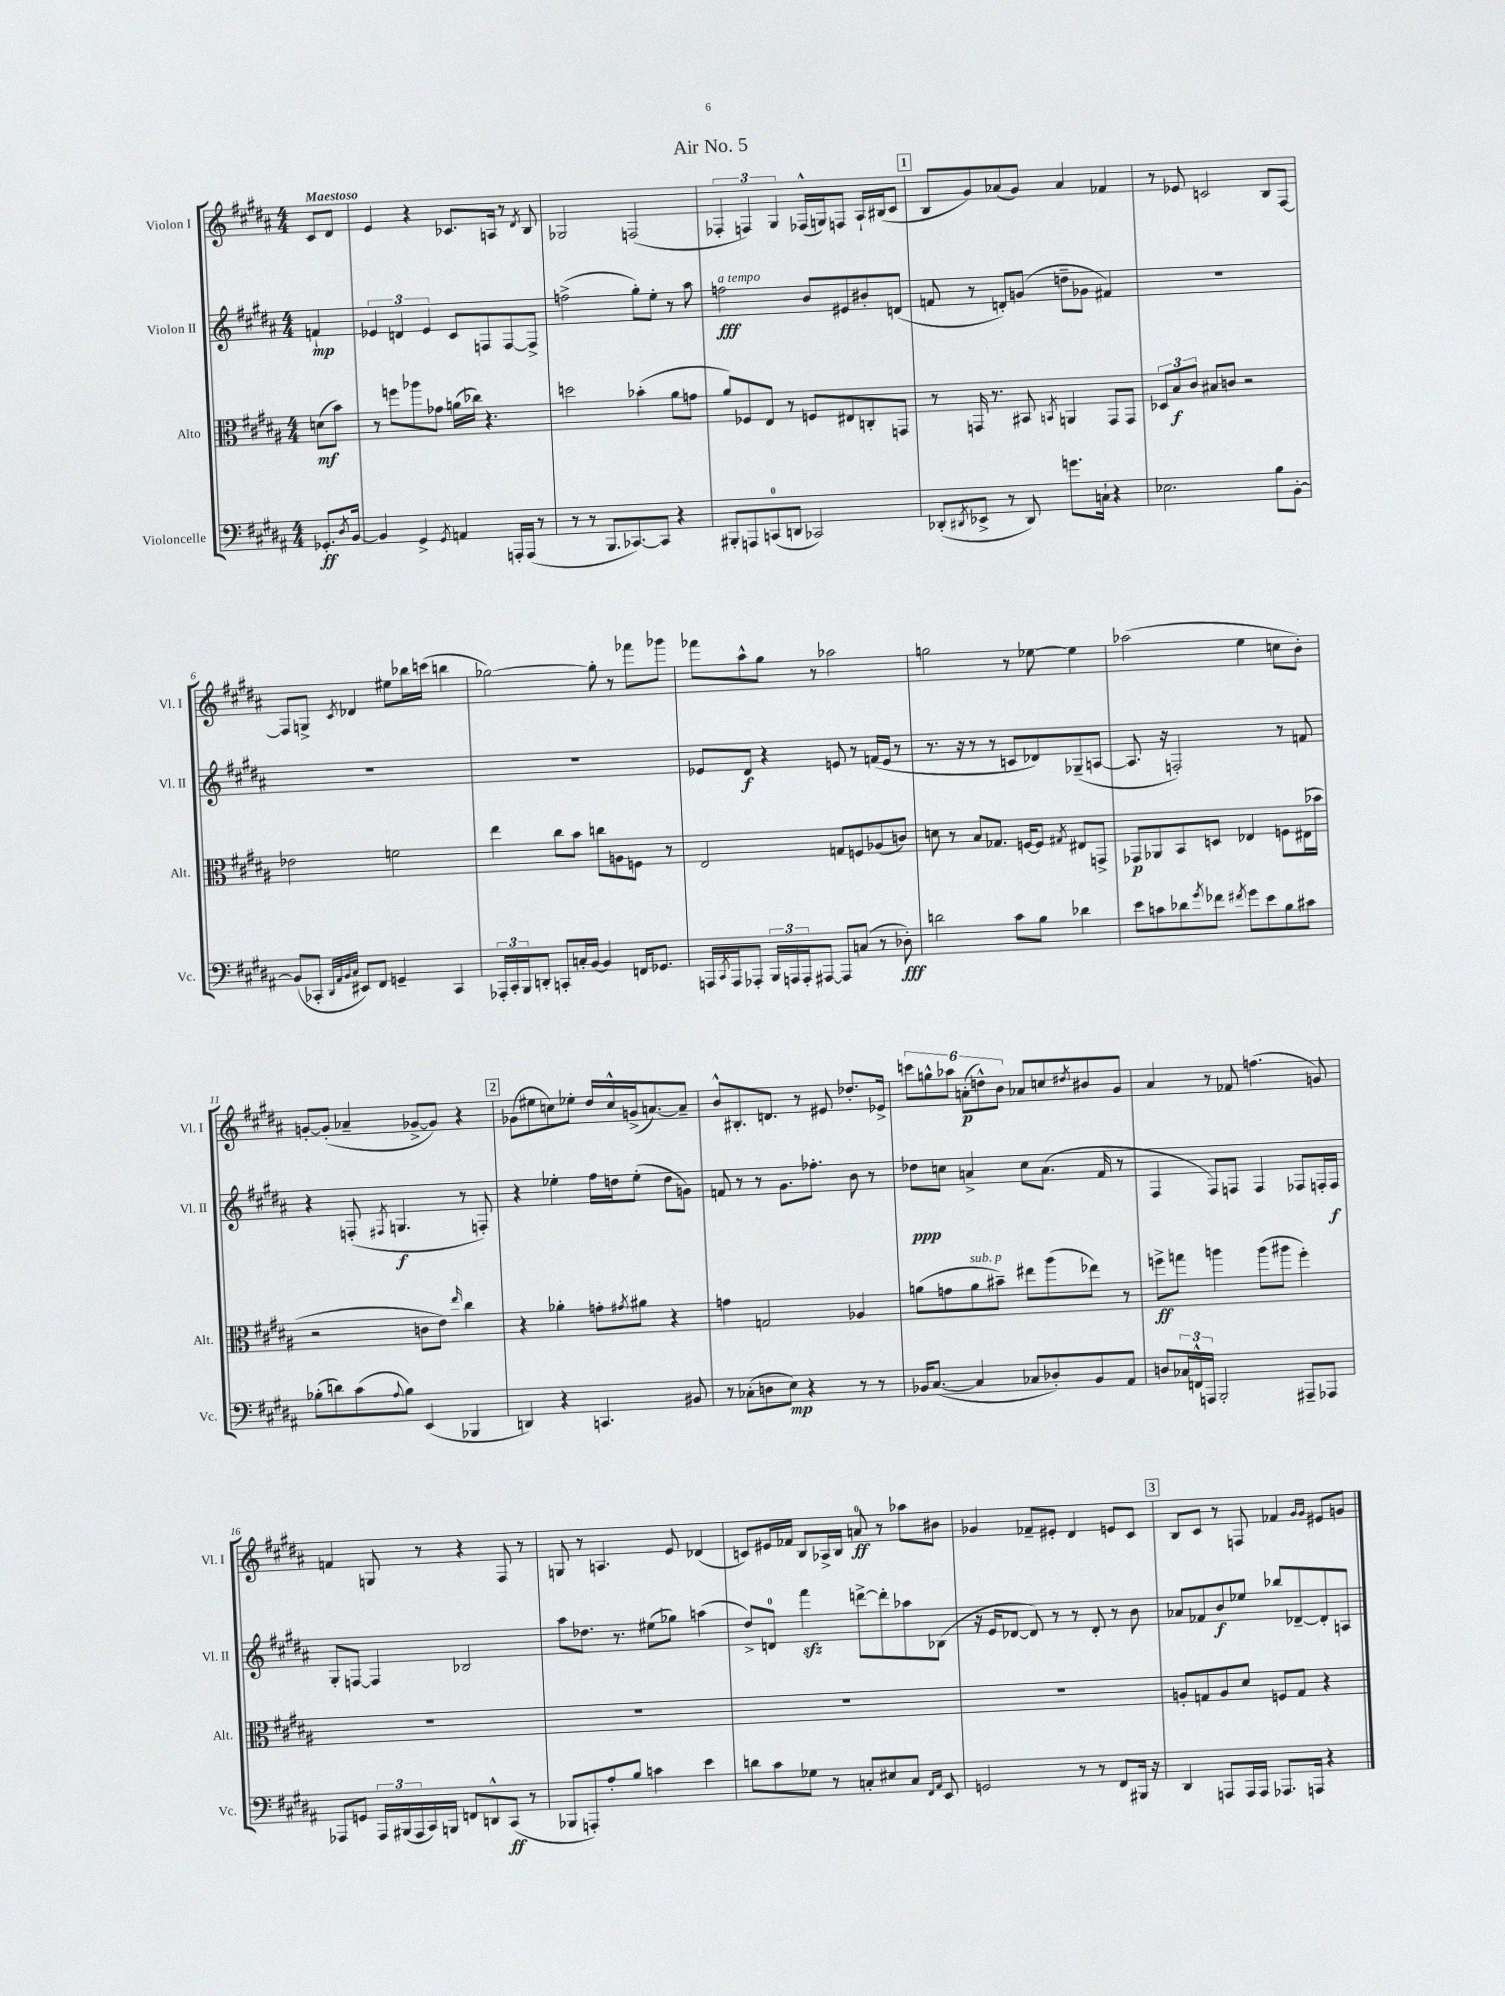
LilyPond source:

\header { title = "Air No. 5" }
<<
\new StaffGroup <<
\new Staff = "s0" \with { instrumentName = "Violon I" shortInstrumentName = "Vl. I" } {
    \clef treble \key b \major \numericTimeSignature \time 4/4 \partial 4 \tempo "Maestoso"
    cis'8 dis'8 |
    e'4 r4 ces'8. a16 r8 \acciaccatura { dis'8 } b8 |
    ges2 f2( |
    \tuplet 3/2 { fes4-. f4) gis4 } fes16-^( g16) f8 ais16-! bis16( cis'8 |
    \mark \markup { \box "1" } b8 gis'8) aes'8( gis'8) aes'4 fes'4 |
    r8 ees'8 c'2 b8 fis8~ |
    fis8 g8-> \acciaccatura { cis'8 } des'4 eis''8 bes''16 c'''16( b''4 |
    ges''2~) ges''8-. r8 fes'''8 ges'''8 |
    fes'''8 ais''8-^ gis''8 r8 aes''2 |
    g''2 r8 ees''8~ ees''4 |
    aes''2( e''4 c''8 b'8-.) |
    g'8~-. g'8-.( aes'4-- ges'8~-> ges'8) r4 |
    \mark \markup { \box "2" } ges'8( eis''8 c''8) ees''8-. dis''16 c''16-^ g'16->( a'8.~) a'8-- |
    b'8-^ bis8.-. d'8. r8 eis'8 des''8.-. ees'16-> |
    \tuplet 6/4 { c'''8 g''8-^ aes''8 a'8-.\p( d''8-^) b'8 } aes'8 c''8 \acciaccatura { dis''8 } bis'8 gis'8 |
    ais'4 r8 fes'8 f''4.( g'8) |
    f'4 g8 r8 r4 fis8 r8 |
    g8 r8 a4. e'8 des'4( |
    c'8) eis'16 fes'16 b8 aes16-> b16 a'8-0\ff r8 aes''8 bis'8 |
    ges'4 fes'8-- eis'8-. dis'4 e'8 cis'8 |
    \mark \markup { \box "3" } b8 cis'8 r8 f8 fes'4 \grace { gis'16 gis'16 } eis'8 g'8 \bar "|." |
}
\new Staff = "s1" \with { instrumentName = "Violon II" shortInstrumentName = "Vl. II" } {
    \clef treble \key b \major \numericTimeSignature \time 4/4 \partial 4
    f'4-!\mp |
    \tuplet 3/2 { ees'4 d'4 ees'4 } cis'8 f8 f8~ f8-> |
    f''2->( gis''8-.) e''8-. r8 ais''8 |
    f''2\fff^\markup { \italic "a tempo" } b'8 eis'8 bis'8-. d'8( |
    \mark \markup { \box "1" } f'8 r8 d'8-.) g'8( d''8-- ges'8 fis'4) |
    R1 |
    R1 |
    R1 |
    ees'8 dis'8\f r4 e'8 r8 f'16( e'16 r8 |
    r8. r16 r8 r8 c'8 des'8) ges8--( a8~ |
    a8. r16 f2-.) r8 f'8 |
    r4 f8-.( \acciaccatura { fis8 } g4.\f r8 f8-.) |
    \mark \markup { \box "2" } r4 ees''4-. fis''16 d''16 ees''8-.( d''8 g'8) |
    f'8 r8 r8 gis'8. fes''8.-. b'8 r8 |
    des''8\ppp c''8 a'4-> c''8 a'8.( fis'16 r8 |
    fis4 fis8) f8 f4 fes8 f16-. f16\f |
    gis8-. f8~ f4 bes2 |
    ais''8 des''8. r8. eis''8( ges''8) a''4( |
    dis''8->) d'8-0 fis'''4\sfz d'''8~-> d'''8-. aes''8 bes8( |
    r16 e'16 des'8~ des'8) r8 r8 des'8-. r8 b'8 |
    \mark \markup { \box "3" } aes'8 fes'8 b'8\f ees''8 bes''8 des'8~-- des'8-. a8 \bar "|." |
}
\new Staff = "s2" \with { instrumentName = "Alto" shortInstrumentName = "Alt." } {
    \clef alto \key b \major \numericTimeSignature \time 4/4 \partial 4
    d'8\mf( b'8) |
    r8 f''8 aes''8 ges'8 a'16( ces''16) r4. |
    d''2 bes'4-.( ais'8 g'8 |
    ais'8) fes8 e8 r8 f8 eis8 c8-. g,8 |
    \mark \markup { \box "1" } r8 g,16 r8. bis,8 \acciaccatura { b,8 } a,4 g,8 g,8 |
    \tuplet 3/2 { des8 b8\f cis'8 } bis8 c'8 r2 |
    ees'2 f'2 |
    e''4 cis''8 b'8 c''8 a8 f8 r8 |
    e2 g8 f8 aes8( c'8) |
    d'8 r8 b8 ges8. f16~ f8 \acciaccatura { gis8 } eis8 g,8-> |
    ges,8\p aes,8 b,8 d8 ees4 f8 eis16( bes'16 |
    r2 c'8 e'8) \grace { e''16 } cis''4 |
    \mark \markup { \box "2" } r4 aes'4-. g'8-. \acciaccatura { gis'8 } ais'8 r4 |
    g'4 g2 aes4 |
    a'8( g'8 a'8^\markup { \italic "sub. p" } bis'8--) eis''8 ais''8( ees''8) r8 |
    f''8->\ff g''8 a''4 a''8( ais''8 f''4-.) |
    R1 |
    R1 |
    R1 |
    R1 |
    \mark \markup { \box "3" } a8-. g8 a8 dis'8 f8 g8 r4 \bar "|." |
}
\new Staff = "s3" \with { instrumentName = "Violoncelle" shortInstrumentName = "Vc." } {
    \clef bass \key b \major \numericTimeSignature \time 4/4 \partial 4
    ges,8.-.\ff \acciaccatura { dis8 } b,16~ |
    b,4 gis,4-> \acciaccatura { gis,8 } a,4 a,,16-. a,,16( r8 |
    r8 r8 b,,8. ces,8.~) ces,8 r4 |
    bis,,8-. a,,8 c,8-0( d,8 ces,2) |
    \mark \markup { \box "1" } des,8-.( \acciaccatura { dis,8 } ees,8-> r8 dis,8) g'8. c16-! r4 |
    ees2. b8 b,8~-. |
    b,8( ces,8-. \grace { dis,32 ais,32 b,32 cis32 } eis,8) fis,8 g,4-- ces,4 |
    \tuplet 3/2 { aes,,16-. cis,16-. b,,16 } d,8-. c,8-. c16-. b,16~ b,4 f,16 ges,8. |
    a,,16 \acciaccatura { cis,8 } a,,16 aes,,8-. \tuplet 3/2 { b,,16 a,,16 a,,16-. } ais,,8~ ais,,8 c8( r8 des8-.\fff) |
    d'2 cis'8 b8 des'4 |
    e'8 c'8 des'8 \acciaccatura { gis'8 } fes'8 \acciaccatura { fis'8 } gis'8 e'8 b8 cis'8 |
    bes8-.( d'8) cis'8( \appoggiatura { ais8 } bes8) e,4( bes,,4 |
    \mark \markup { \box "2" } d,4) r4 c,4. bis,8 |
    r8 ces8-.( d8 e8\mp) r4 r8 r8 |
    bes,16 cis8.~( cis4 ces8 des8-.) bes,8 ais,8 |
    d8 \tuplet 3/2 { ces16 f,16-^ a,,16 } b,,2-. ais,,8-- aes,,8 |
    aes,,8 g,8 \tuplet 3/2 { aes,,16 bis,,16( aes,,16 } cis,16) b,,16 f,8 d,8-^ cis,8\ff( r8 |
    bes,,8 a,,8-.) ais8-. b8 c'4 e'4 |
    d'8 cis'8 ges8 r8 c8-. eis8 c8 \grace { fis,16 ais,16 } e,8 |
    g,2 r8 r8 fis,8 bis,,16 r16 |
    \mark \markup { \box "3" } dis,4 a,,8 a,,16 a,,16 aes,,8. a,,16 r4 \bar "|." |
}
>>
>>
